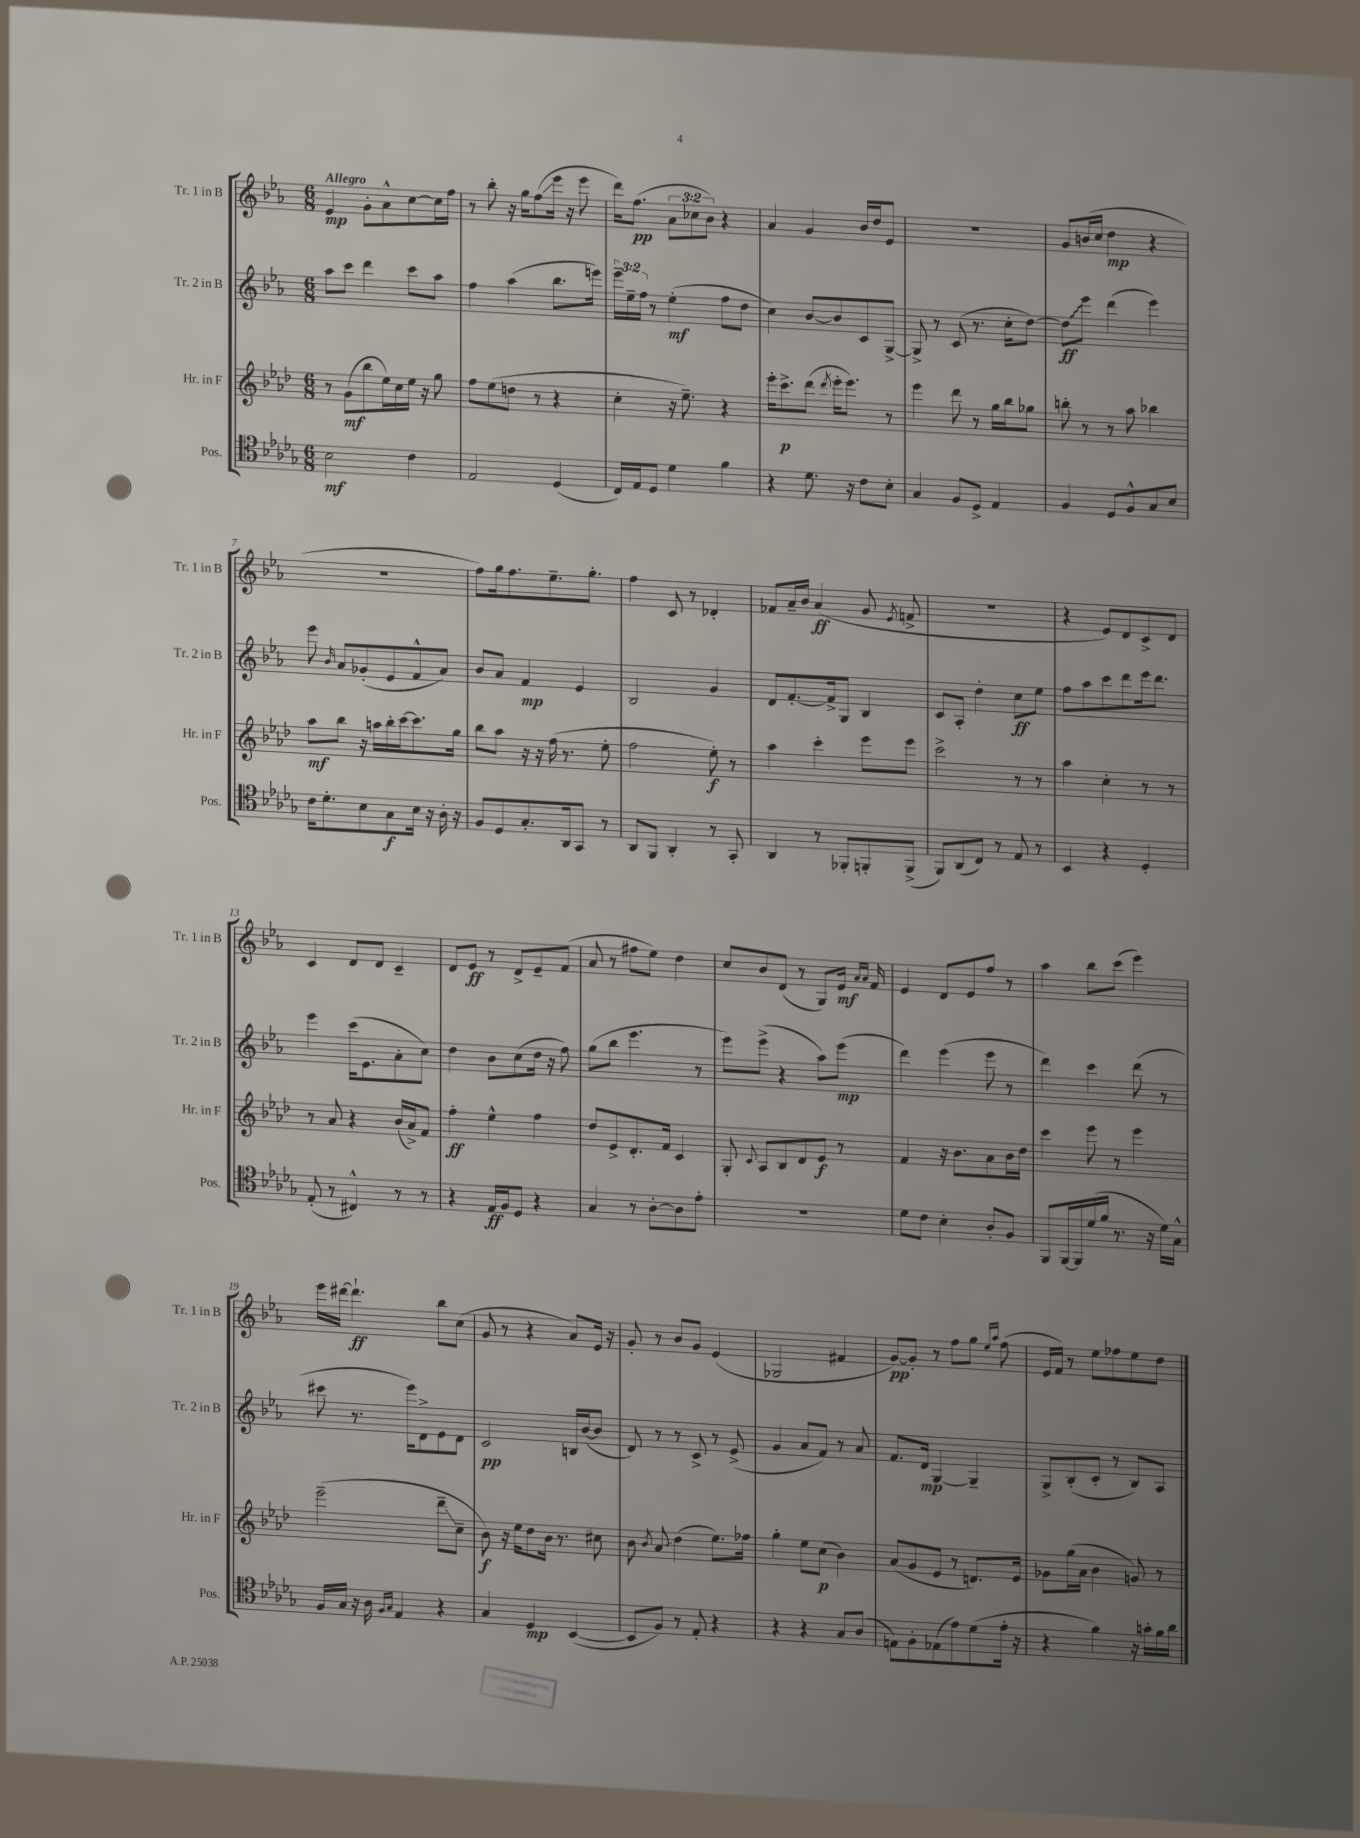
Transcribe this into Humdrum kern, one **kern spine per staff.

**kern	**kern	**kern	**kern
*staff4	*staff3	*staff2	*staff1
*clefC4	*clefG2	*clefG2	*clefG2
*k[b-e-a-d-g-]	*k[b-e-a-d-]	*k[b-e-a-]	*k[b-e-a-]
*M6/8	*M6/8	*M6/8	*M6/8
2B-\	8r	8aa-\L	4e-/
.	(8g\L	8ccc\J	.
.	8bb-\	4ddd\	8g'\L
.	16ee-\L)	.	8a-^^\
.	16cc\	.	.
4c\	16ee-\JJ	8ccc\L	[8cc\
.	16r	.	.
.	8gg\	8aa-\J	16cc\]L
.	.	.	16ff\JJ
=	=	=	=
2E-/	8ff\L	4ff\	8r
.	(8ee-\	.	8bb-'\
.	8dd\J	(4aa-\	16r
.	.	.	16gg\LK
.	8r	.	(8ff\
(4D-/	4r	8.bb-\L	16eee-\Jk
.	.	.	16r
.	.	.	8eee-\
.	.	16eee\Jk)	.
=	=	=	=
16C/LL)	4cc'\	24eee-~\LL	16ddd\LK)
.	.	24ee-~\	.
16E-/J	.	.	(8.ff\J
.	.	24ff\JJ	.
8D-/J	.	8r	.
4d-\	16r	(4ee-'\	12a-\L
.	8.ee-~\)	.	.
.	.	.	12cc-\
.	.	.	12b-\J)
4f\	4r	8ff\L	4r
.	.	8dd\J	.
=	=	=	=
4r	16eee-'\LK	4cc\)	4a-/
.	8.ccc^\	.	.
8.d-\	(8ddd-\J	[8b-/L	4g/
.	8qddd-/	.	.
.	16eee-'\LK	8b-/]	.
16r	8.eee-\J)	.	.
8c\L	.	8c/	16b-/LL
.	.	.	16dd/J
8B-'\J	8r	[8G^/J	8e-/J
=	=	=	=
4G-/	4eee-\	8G^/]	2.r
.	.	8r	.
8F/L	8ddd-\	(8c/	.
8D-^/J	8r	8.r	.
4E-/	16gg\LL	.	.
.	16bb-\J	16cc'\LK	.
.	8gg-\J	[8dd\J)	.
=	=	=	=
4F/	8bb'\	8dd\]L	8g/L
.	8r	8eee-\J	(16b/L
.	.	.	16cc/JJ
8D-/L	8r	(4ddd\	4dd\
8F^^/	8aa-\	.	.
8G-/	4bb-\	4eee-\)	4r
8B-/J	.	.	.
=	=	=	=
16c\LK	8aa-\L	8eee-\	2.r
8.d-'\	.	.	.
.	.	16qqb-/	.
.	8bb-\J	8a-/L	.
8B-\	16r	(8g-'/	.
.	16aa\LL	.	.
8G-\	16bb-'\	8e-/	.
.	[16ccc\J	.	.
16B-\Jk	8.ccc\]	8f^^/	.
16r	.	.	.
16A-'\	.	8a-/J)	.
16r	16gg\Jk	.	.
=	=	=	=
8F/L	8bb-\L	8b-/L	8ff\L)
8D-/	8aa-\J	8a-/J	16gg\k
.	.	.	8.ff\
8.G-'/	16r	4f/	.
.	16r	.	.
.	(16ff\	.	8.ee-~\
16AA-/k	8.r	.	.
8GG-/J	.	4e-/	.
.	.	.	8.gg'\J
8r	8ee-'\	.	.
=	=	=	=
8AA-/L	2ff\	2B-/	4ff\
8FF/J	.	.	.
4AA-'/	.	.	8c/
.	.	.	8r
8r	8ee-'\)	4g/	4d-'/
8GG-'/	8r	.	.
=	=	=	=
4AA-/	4aa-\	8d/L	8f-/L
.	.	[8.f'/	16a-~/L
.	.	.	16b-/JJ
8r	4ccc'\	.	(4a-/
.	.	16f^/]k	.
8FF-'/L	.	8G/J	.
8FF'/	8eee-\L	4B-/	8g/
.	.	.	8qe-/
(8FF^/J	8eee-\J	.	8f^/
=	=	=	=
8FF/L)	2ccc^\	8c/L	2.r
(8AA-/	.	8A-'/J	.
8C/J)	.	4dd'\	.
8r	.	.	.
8E-/	8r	8cc\L	.
8r	8r	8ee-\J	.
=	=	=	=
4BB-/	4aa-\	8ff\L	4r
.	.	8aa-\	.
4r	4cc'\	8ccc\	8e-/L)
.	.	8ddd\	8d/
4D-'/	8r	16eee-\k	8c^/
.	.	8.ddd\J	.
.	8r	.	8d/J
=	=	=	=
(8E-'/	8r	4eee-\	4c/
8r	8a-/	.	.
4C#^^/)	4r	(16ccc\LK	8d/L
.	.	8.e-\	.
.	.	.	8d/J
8r	(16b-/LL	8a-'\	4c~/
.	16a-^/J)	.	.
8r	8f/J	8cc\J)	.
=	=	=	=
4r	4ff'\	4dd\	8d/L
.	.	.	8e-/J
16E-/LL	4ee-^^\	8b-\L	8r
16F/J	.	.	.
8D-/J	.	(8cc\	8d^/L
4r	4ff\	16dd\Jk	8e-~/
.	.	16r	.
.	.	8ff\)	(8f/J
=	=	=	=
4G-/	8dd-/L	(8gg\L	8a-/
.	8e-^/	8bb-\J	8r
8r	8.d-'/	4.eee-\	8ff#\L
[8A-'\L	.	.	8ee-\J)
.	16f/Jk	.	.
8A-\]	4c/	.	4dd\
8e-'\J	.	8r	.
=	=	=	=
2.r	8G'/	8eee-\L)	8cc/L
.	8qqc/	.	.
.	8A-/L	(8eee-^\J	8b-/
.	8B-/	4r	(8d/J
.	8d-/	.	8r
.	8e-/J	8aa-\L)	8G/L)
.	8r	(8eee-\J	16e-/Jk
.	.	.	16qqa-/LL
.	.	.	16qqa-/JJ
.	.	.	16f/
=	=	=	=
8d-\L	4f/	4ddd\)	4e-/
8c\J	.	.	.
4B-'\	16r	(4eee-\	8d/L
.	8.b-\L	.	.
.	.	.	8e-/
8A-'/L	8a-\	8eee-\	8ff/J
8F/J	16b-\L	8r	8r
.	16dd-\JJ	.	.
=	=	=	=
8FF/L	4ccc\	4ddd\)	4aa-\
[16FF/L	.	.	.
16FF/]	.	.	.
(16d-/	8eee-\	4ccc\	8bb-\L
16f/JJ	.	.	.
8.r	8r	.	(8ccc\J
.	4eee-\	(8ddd\	4eee-\)
16r	.	.	.
16d-\LL)	.	8r	.
16G-^^\JJ	.	.	.
=	=	=	=
16F/LL	(2eee-~\	8ccc#\	16eee-\LL
16G-/JJ	.	.	[16ddd#\JJ
16r	.	8.r	4.ddd#`\]
16A-\	.	.	.
16qqF/LL	.	.	.
16qqG-/JJ	.	.	.
4E-/	.	.	.
.	.	16eee-\LK)	.
.	.	8d^\	.
4r	8ddd-~\L	8e-\	8bb-\L
.	8cc~\J	8d\J	(8cc\J
=	=	=	=
4G-/	8b-\)	2c/	8g/
.	16r	.	8r
.	16ee-\LK	.	.
4D-/	8dd-\	.	4r
.	16b-\Jk	.	.
.	8.r	.	.
([4BB-/	.	16B/LL	8a-/L)
.	.	([16b-/J	.
.	8cc#\	8b-/]J	16e-/Jk
.	.	.	16r
=	=	=	=
8BB-/]L	8b-\	8d/)	8g'/
.	8qb-/	.	.
8F/J)	8a-/	8r	8r
8r	(4dd-\	8r	8b-/L
8E-'/	.	8c^/	8g/J
4r	8.ee-\L)	8r	(4e-/
.	.	(8e-^/	.
.	16ff-\Jk	.	.
=	=	=	=
4r	4gg'\	4g/	2G-/
4r	8ee-\L	8a-/L	.
.	(8cc\J	8f/J)	.
8G-/L	4b-\)	8r	4f#/
(8A-/J	.	8a-/	.
=	=	=	=
8E\L)	(8a-/L	8.f/L	[8g/L)
8F'\	8g/	.	8g'/]J
.	.	16d/Jk	.
(8E-\	8e-/J	[4G/	8r
8e-\)	8r	.	8ff\L
(8d-\	8.d/L)	4G~/]	8gg\J
.	.	.	16qqee-/LL
.	.	.	16qqaa-/JJ
16e-'\Jk	.	.	(8ff\
16r	16e-/Jk	.	.
=	=	=	=
4r	8g-\L	8G^/L	16e-/LL
.	.	.	16f/JJ)
.	(16gg\L	(8B-'/	8r
.	16a-\JJ	.	.
4f\)	4b-\	8c'/J	8ee-\L
.	.	8r	8ff-\
16r	8g/)	8B-/L)	8ee-\
16g'\LL	.	.	.
16f\	8r	8A-/J	8dd\J
16a-\JJ	.	.	.
==	==	==	==
*-	*-	*-	*-
